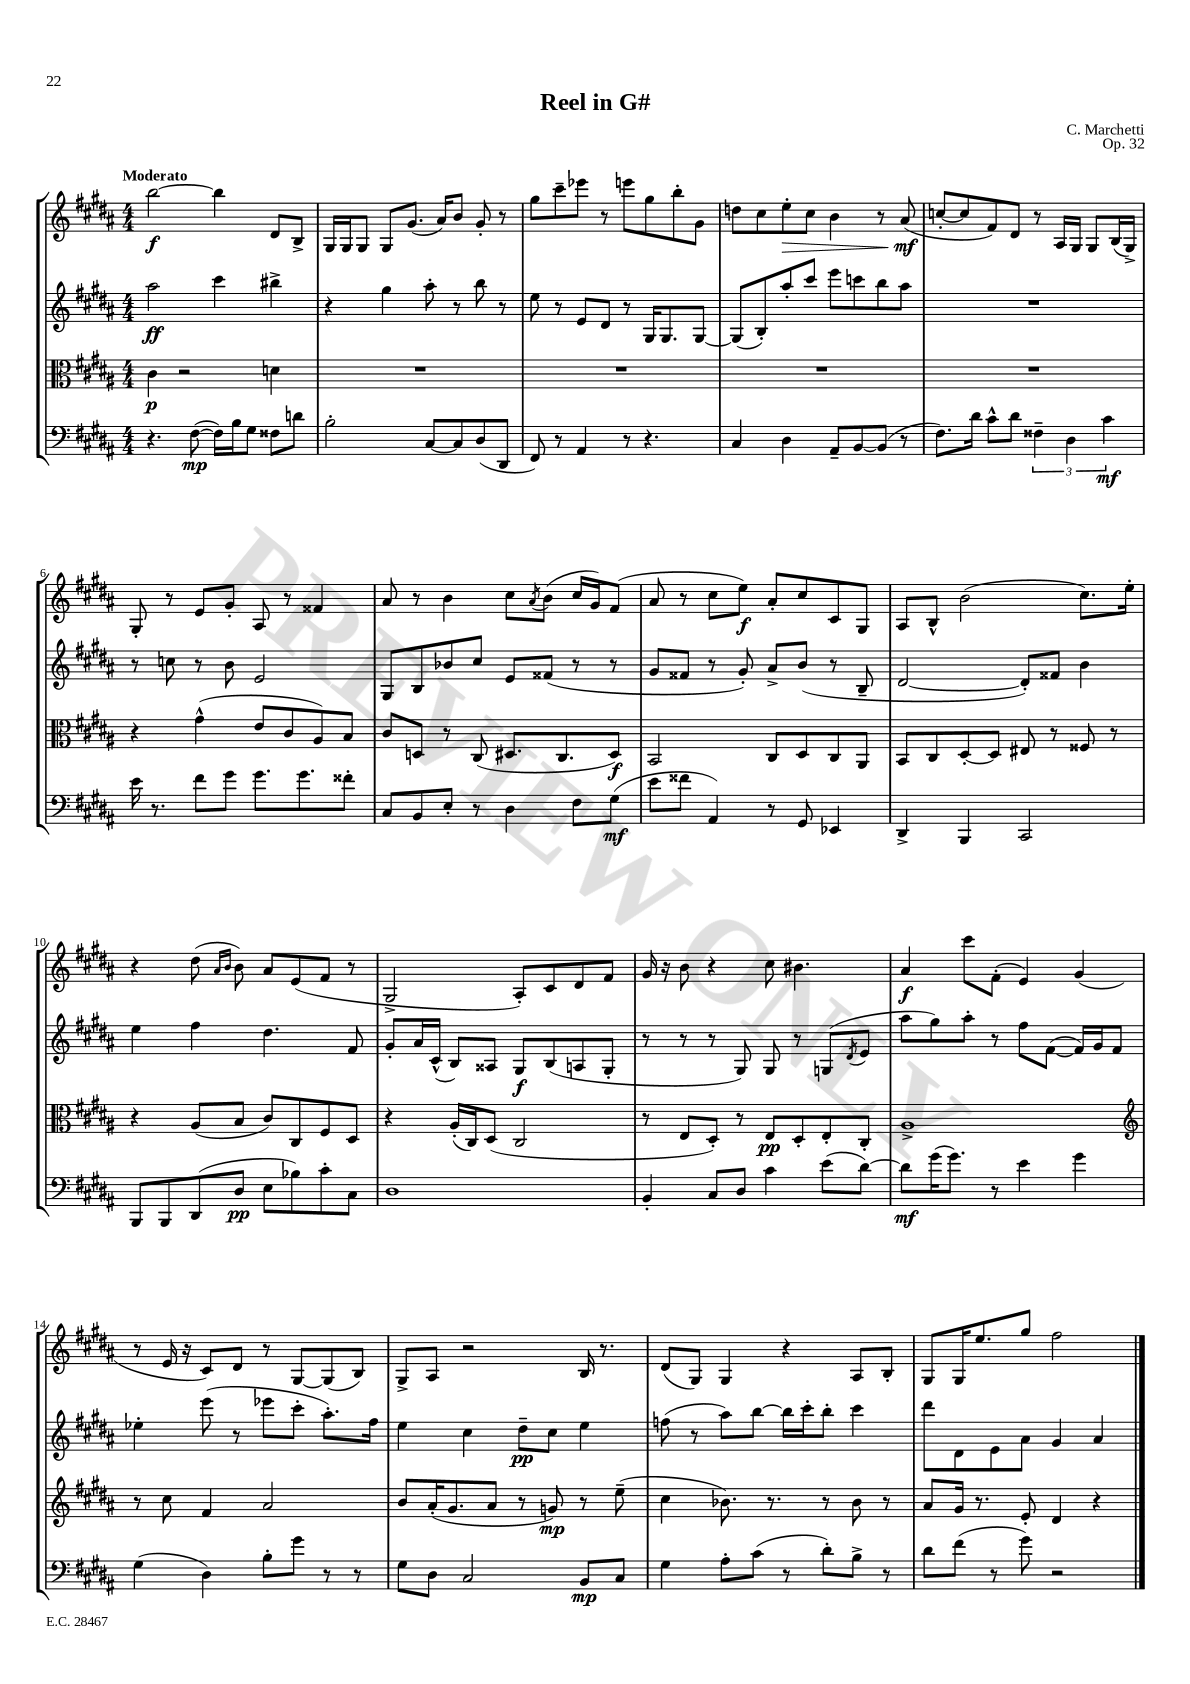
\header { title = "Reel in G#" composer = "C. Marchetti" opus = "Op. 32" }
<<
\new StaffGroup <<
\new Staff = "s0" {
    \clef treble \key b \major \numericTimeSignature \time 4/4 \tempo "Moderato"
    b''2~\f b''4 dis'8 b8-> |
    gis16 gis16 gis8 gis8 gis'8.( ais'16) b'8 gis'8-. r8 |
    gis''8 cis'''8-- ees'''8 r8 e'''8 gis''8 b''8-. gis'8 |
    d''8 cis''8 e''8-.\> cis''8 b'4 r8 ais'8\mf\!( |
    c''8~-. c''8 fis'8) dis'8 r8 ais16 gis16 gis8 b16( gis16->) |
    gis8-. r8 e'8 gis'8-. ais8 r8 fisis'4 |
    ais'8 r8 b'4 cis''8 \acciaccatura { ais'8 } b'8( cis''16 gis'16) fis'8( |
    ais'8 r8 cis''8 e''8\f) ais'8-. cis''8 cis'8 gis8 |
    ais8 b8-^ b'2( cis''8.) e''16-. |
    r4 dis''8( \grace { ais'16 b'16 } b'8) ais'8 e'8( fis'8 r8 |
    gis2-> ais8-.) cis'8 dis'8 fis'8 |
    gis'16 r16 b'8 r4 cis''8 bis'4. |
    ais'4\f cis'''8 fis'8-.( e'4) gis'4( |
    r8 e'16 r16 cis'8) dis'8 r8 gis8~ gis8( b8) |
    gis8-> ais8 r2 b16 r8. |
    dis'8( gis8) gis4 r4 ais8 b8-. |
    gis8 gis16 e''8. gis''8 fis''2 \bar "|." |
}
\new Staff = "s1" {
    \clef treble \key b \major \numericTimeSignature \time 4/4
    ais''2\ff cis'''4 bis''4-> |
    r4 gis''4 ais''8-. r8 b''8 r8 |
    e''8 r8 e'8 dis'8 r8 gis16 gis8. gis8~ |
    gis8( b8-.) ais''8-. cis'''8 e'''8 c'''8 b''8 ais''8 |
    R1 |
    r8 c''8 r8 b'8 e'2 |
    gis8 b8 bes'8 cis''8 e'8 fisis'8( r8 r8 |
    gis'8 fisis'8 r8 gis'8-.) ais'8-> b'8( r8 b8-- |
    dis'2~ dis'8-.) fisis'8 b'4 |
    e''4 fis''4 dis''4. fis'8 |
    gis'8-. ais'16 cis'16-^( b8) aisis8 gis8\f b8( a8 gis8-. |
    r8 r8 r8 gis8) gis8 r8 g8( \acciaccatura { dis'8 } e'8 |
    ais''8 gis''8) ais''8-. r8 fis''8 fis'8~( fis'16) gis'16 fis'8 |
    ees''4-. e'''8( r8 ees'''8 cis'''8-. ais''8.-.) fis''16 |
    e''4 cis''4 dis''8--\pp cis''8 e''4 |
    f''8( r8 ais''8) b''8~ b''16 cis'''16-. b''8-. cis'''4 |
    dis'''8 dis'8 e'8 ais'8 gis'4 ais'4 \bar "|." |
}
\new Staff = "s2" {
    \clef alto \key b \major \numericTimeSignature \time 4/4
    cis'4\p r2 d'4 |
    R1 |
    R1 |
    R1 |
    R1 |
    r4 gis'4-^( e'8 cis'8 ais8) b8 |
    cis'8 d8 r8 cis8( dis8. cis8. dis8\f) |
    b,2 cis8 dis8 cis8 ais,8 |
    b,8 cis8 dis8~-. dis8 eis8 r8 fisis8 r8 |
    r4 ais8( b8 cis'8) cis8 fis8 dis8 |
    r4 ais16-.( cis16) dis8( cis2 |
    r8 e8 dis8-.) r8 e8\pp dis8-. e8-. cis8-. |
    ais1-> |
    \clef treble r8 cis''8 fis'4 ais'2 |
    b'8 ais'16-.( gis'8. ais'8 r8 g'8\mp) r8 e''8--( |
    cis''4 bes'8.) r8. r8 bes'8 r8 |
    ais'8 gis'16 r8. e'8-. dis'4 r4 \bar "|." |
}
\new Staff = "s3" {
    \clef bass \key b \major \numericTimeSignature \time 4/4
    r4. fis8~\mp( fis16) b16 gis8 fisis8 d'8 |
    b2-. cis8~ cis8 dis8( dis,8 |
    fis,8) r8 ais,4 r8 r4. |
    cis4 dis4 ais,8-- b,8~ b,8( r8 |
    fis8.) dis'16 cis'8-^ dis'8 \tuplet 3/2 { fisis4-- dis4 cis'4\mf } |
    e'16 r8. fis'8 gis'8 gis'8. gis'8. fisis'8-. |
    cis8 b,8 e8-. r8 dis4 fis8 gis8\mf( |
    e'8 fisis'8 ais,4) r8 gis,8 ees,4 |
    dis,4-> b,,4 cis,2 |
    b,,8 b,,8 dis,8( dis8\pp e8 bes8) cis'8-. cis8 |
    dis1 |
    b,4-. cis8 dis8 cis'4 e'8( dis'8~) |
    dis'8\mf gis'16( gis'8.) r8 e'4 gis'4 |
    gis4( dis4) b8-. gis'8 r8 r8 |
    gis8 dis8 cis2 b,8\mp cis8 |
    gis4 ais8-. cis'8( r8 dis'8-.) b8-> r8 |
    dis'8 fis'8( r8 gis'8) r2 \bar "|." |
}
>>
>>
